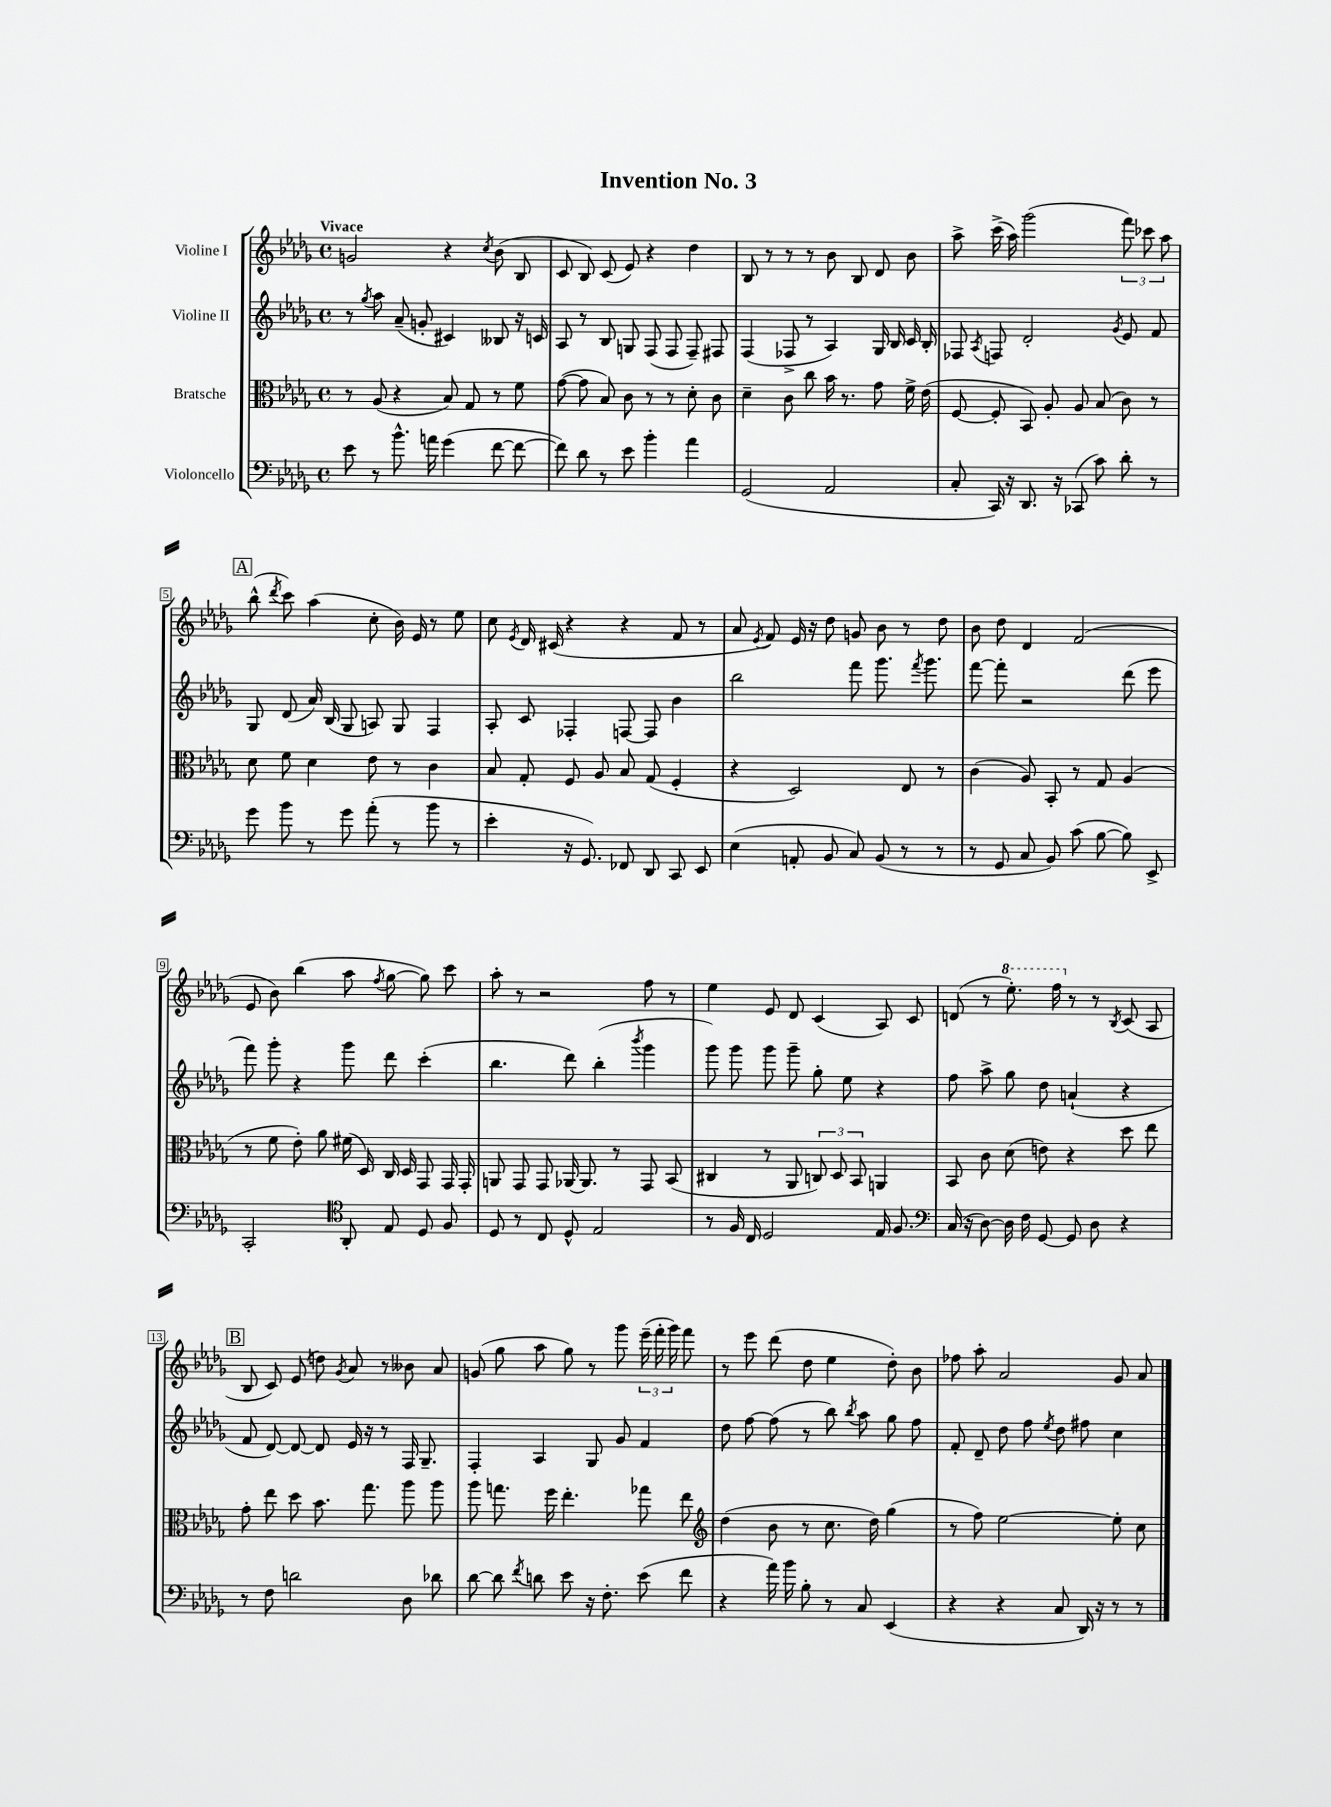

**kern	**kern	**kern	**kern
*part4	*part3	*part2	*part1
*staff4	*staff3	*staff2	*staff1
*I"Violoncello	*I"Bratsche	*I"Violine II	*I"Violine I
*clefF4	*clefC3	*clefG2	*clefG2
*k[b-e-a-d-g-]	*k[b-e-a-d-g-]	*k[b-e-a-d-g-]	*k[b-e-a-d-g-]
*M4/4	*M4/4	*M4/4	*M4/4
*met(c)	*met(c)	*met(c)	*met(c)
=1	=1	=1	=1
!	!	!	!LO:TX:a:B:t=Vivace
8e-\	8r	8r	2gn/
.	.	8qgg-/	.
8r	(8A-/	8aa-\	.
8.b-^^\	4r	(8a-~/	.
.	.	8gn'/	.
16an\	.	.	.
(4g-\	8B-/)	4c#X/)	4r
.	8G-/	.	.
.	.	.	8qcc/
[8f\	8r	8B--X/	(8b-\
8f\_	8f\	16r	8B-/
.	.	16cn/	.
=2	=2	=2	=2
8f\])	([8g-\	8A-/	8c/
8d-\	8g-\]	8r	8B-/)
8r	8B-/)	8B-/	(8c/
8e-\	8c\	8Gn/	8e-/)
4b-'\	8r	(8F/	4r
.	8r	8F/	.
4a-\	8d-'\	8F~/)	4dd-\
.	8c\	8F#X/	.
=3	=3	=3	=3
(2GG-/	4d-~\	(4F/	8B-/
.	.	.	8r
.	8c\	8F-X^/	8r
.	8cc\	8r	8r
2AA-/	16b-\	4A-/)	8b-\
.	8.r	.	.
.	.	.	8B-/
.	8g-\	16G-/	8d-/
.	.	16B-/	.
.	16f^\	16c/	8b-\
.	(16e-\	16B-'/	.
=4	=4	=4	=4
8C'/	[8F/	8F-X/	8aa-^\
.	.	8qA-/	.
16CC/)	8F'/]	8Fn/	(16ccc^\
16r	.	.	16aa-\)
8.DD-/	8BB-/)	2d-'/	(2ggg-\
.	8A-'/	.	.
16r	.	.	.
(8CC-X/	8A-/	.	.
8c\)	(8B-/	.	.
.	.	8qg-/	.
8d-'\	8c\)	8e-/	12fff\)
.	.	.	12ccc-X\
8r	8r	8f/	.
.	.	.	12aa-\
!!LO:LB:g=z
!!LO:REH:place=s1:t=A
=5	=5	=5	=5
8g-\	8d-\	8G-/	(8bb-^^\
.	.	.	8qddd-/
8b-\	8f\	(8d-/	8ccc\)
8r	4d-\	16a-/)	(4aa-\
.	.	(16B-/	.
8g-\	.	8G-/	.
(8a-'\	8e-\	8An/)	8cc'\
8r	8r	8G-/	16b-\)
.	.	.	16e-/
8b-\	4c\	4F/	8r
8r	.	.	8ee-\
=6	=6	=6	=6
4e-'\	8B-/	8A-'/	8cc\
.	.	.	8qe-/
.	8G-'/	8c/	16d-/
.	.	.	(16c#X/
16r	8F/	4F-X'/	4r
8.GG-/)	.	.	.
.	8A-/	.	.
8FF-X/	8B-/	[8Fn/	4r
8DD-/	(8G-/	8F/]	.
8CC/	4F'/	4b-\	8f/
8EE-/	.	.	8r
=7	=7	=7	=7
(4E-\	4r	2bb-\	8a-/
.	.	.	8qe-/
.	.	.	8f/)
8AAn'/	2D-/)	.	16e-/
.	.	.	16r
8BB-/	.	.	8dd-\
8C/)	.	8fff\	8gn/
(8BB-/	.	8.ggg-\	8b-\
8r	8E-/	.	8r
.	.	8qfff/	.
.	.	8.ggg-\	.
8r	8r	.	8dd-\
=8	=8	=8	=8
8r	(4c\	[8fff\	8b-\
8GG-/	.	8fff'\]	8dd-\
8C/	8A-/)	2r	4d-/
8BB-/)	8BB-'/	.	.
(8c\	8r	.	(2f/
[8B-\	8G-/	.	.
8B-\])	(4A-/	(8ddd-\	.
8EE-^/	.	8eee-\	.
!!LO:LB:g=z
=9	=9	=9	=9
2CC'/	8r	8fff\)	8e-/
.	8f\	8ggg-'\	8b-\)
.	8e-'\)	4r	(4bb-\
.	8a-\	.	.
*clefC4	*	*	*
8AA-'/	(16f#X\	8ggg-\	8aa-\
.	16D-/)	.	.
.	.	.	8qff/
8E-/	16C/	8ddd-\	[8gg-\
.	16D-/	.	.
8D-/	8GG-/	(4ccc'\	8gg-\])
8F/	16GG-/	.	8ccc\
.	16GG-'/	.	.
=10	=10	=10	=10
8D-/	8AAn/	4.bb-\	8aa-'\
8r	8GG-/	.	8r
8C/	8GG-/	.	2r
8D-^^/	[16AA-X/	8ddd-\)	.
.	8.AA-/]	.	.
2E-/	.	(4bb-'\	.
.	8r	.	.
.	.	8qbbb-/	.
.	8GG-/	4ggg-\	8ff\
.	(8BB-/	.	8r
=11	=11	=11	=11
8r	4C#X/	8ggg-\)	4ee-\
16F/	.	8ggg-\	.
16C/	.	.	.
2D-/	8r	8ggg-\	8e-/
.	8AA-/	8ggg-~\	8d-/
.	12Cn/)	8gg-'\	(4c/
.	12D-/	.	.
.	.	8ee-\	.
.	12BB-/	.	.
16E-/	4AAn/	4r	8A-/)
8.F/	.	.	.
.	.	.	8c/
=12	=12	=12	=12
*clefF4	*	*	*
(16C/	8BB-/	8ff\	(8dn/
16r	.	.	.
[8D-\)	8c\	8aa-^\	8r
*	*	*	*8va
16D-\]	(8d-\	8gg-\	8.eee-'\)
16F\	.	.	.
[8GG-/	8en\)	8dd-\	.
.	.	.	16fff\
*	*	*	*X8va
8GG-/]	4r	(4an`/	8r
8D-\	.	.	8r
.	.	.	8qB-/
4r	8dd-\	4r	(8c/
.	8ee-\	.	8A-/
!!LO:LB:g=z
!!LO:REH:place=s1:t=B
=13	=13	=13	=13
8r	8g-'\	8f/	8B-/
8F\	8ee-\	[8d-/)	8c/)
2dn\	8dd-\	8d-/_	(8e-/
.	8.b-\	8d-/]	8ddn\)
.	.	.	8qg-/
.	.	16e-/	8a-/
.	8.gg-\	16r	.
.	.	8r	8r
8D-\	8aa-\	16F/	8b--X\
.	.	8.G-~/	.
8d-X\	8aa-\	.	8a-/
=14	=14	=14	=14
[8d-\	8aa-\	4F'/	(8gn/
8d-\]	8.ggn\	.	8gg-\
8qf/	.	.	.
8dn\	.	4A-/	8aa-\
.	16ff\	.	.
8e-\	4.ee-'\	.	8gg-\)
16r	.	8G-/	8r
8.F'\	.	.	.
.	.	8g-/	8ggg-\
(8e-\	8gg-X\	4f/	(24eee-~\
.	.	.	24fff'\
.	.	.	24ggg-\)
8f\	8ee-\	.	8fff\
=15	=15	=15	=15
*	*clefG2	*	*
4r	(4dd-\	8dd-\	8r
.	.	[8ff\	8eee-\
16a-\)	8b-\	(8ff\]	(8ddd-\
16b-\	.	.	.
8B-'\	8r	8r	8dd-\
8r	8.cc\	8bb-\)	4ee-\
.	.	8qbb-/	.
8C/	.	8aa-\	.
.	16dd-\)	.	.
(4EE-/	(4gg-\	8gg-\	8dd-'\)
.	.	8ff\	8b-\
=16	=16	=16	=16
4r	8r	8f'/	8ff-X\
.	8ff\)	8d-~/	8aa-'\
4r	[2ee-\	8dd-\	2a-/
.	.	8ff\	.
.	.	8qee-/	.
8C/	.	8dd-\	.
16DD-/)	.	8ff#X\	.
16r	.	.	.
8r	8ee-'\]	4cc\	8g-/
8r	8cc\	.	8a-/
==	==	==	==
*-	*-	*-	*-
